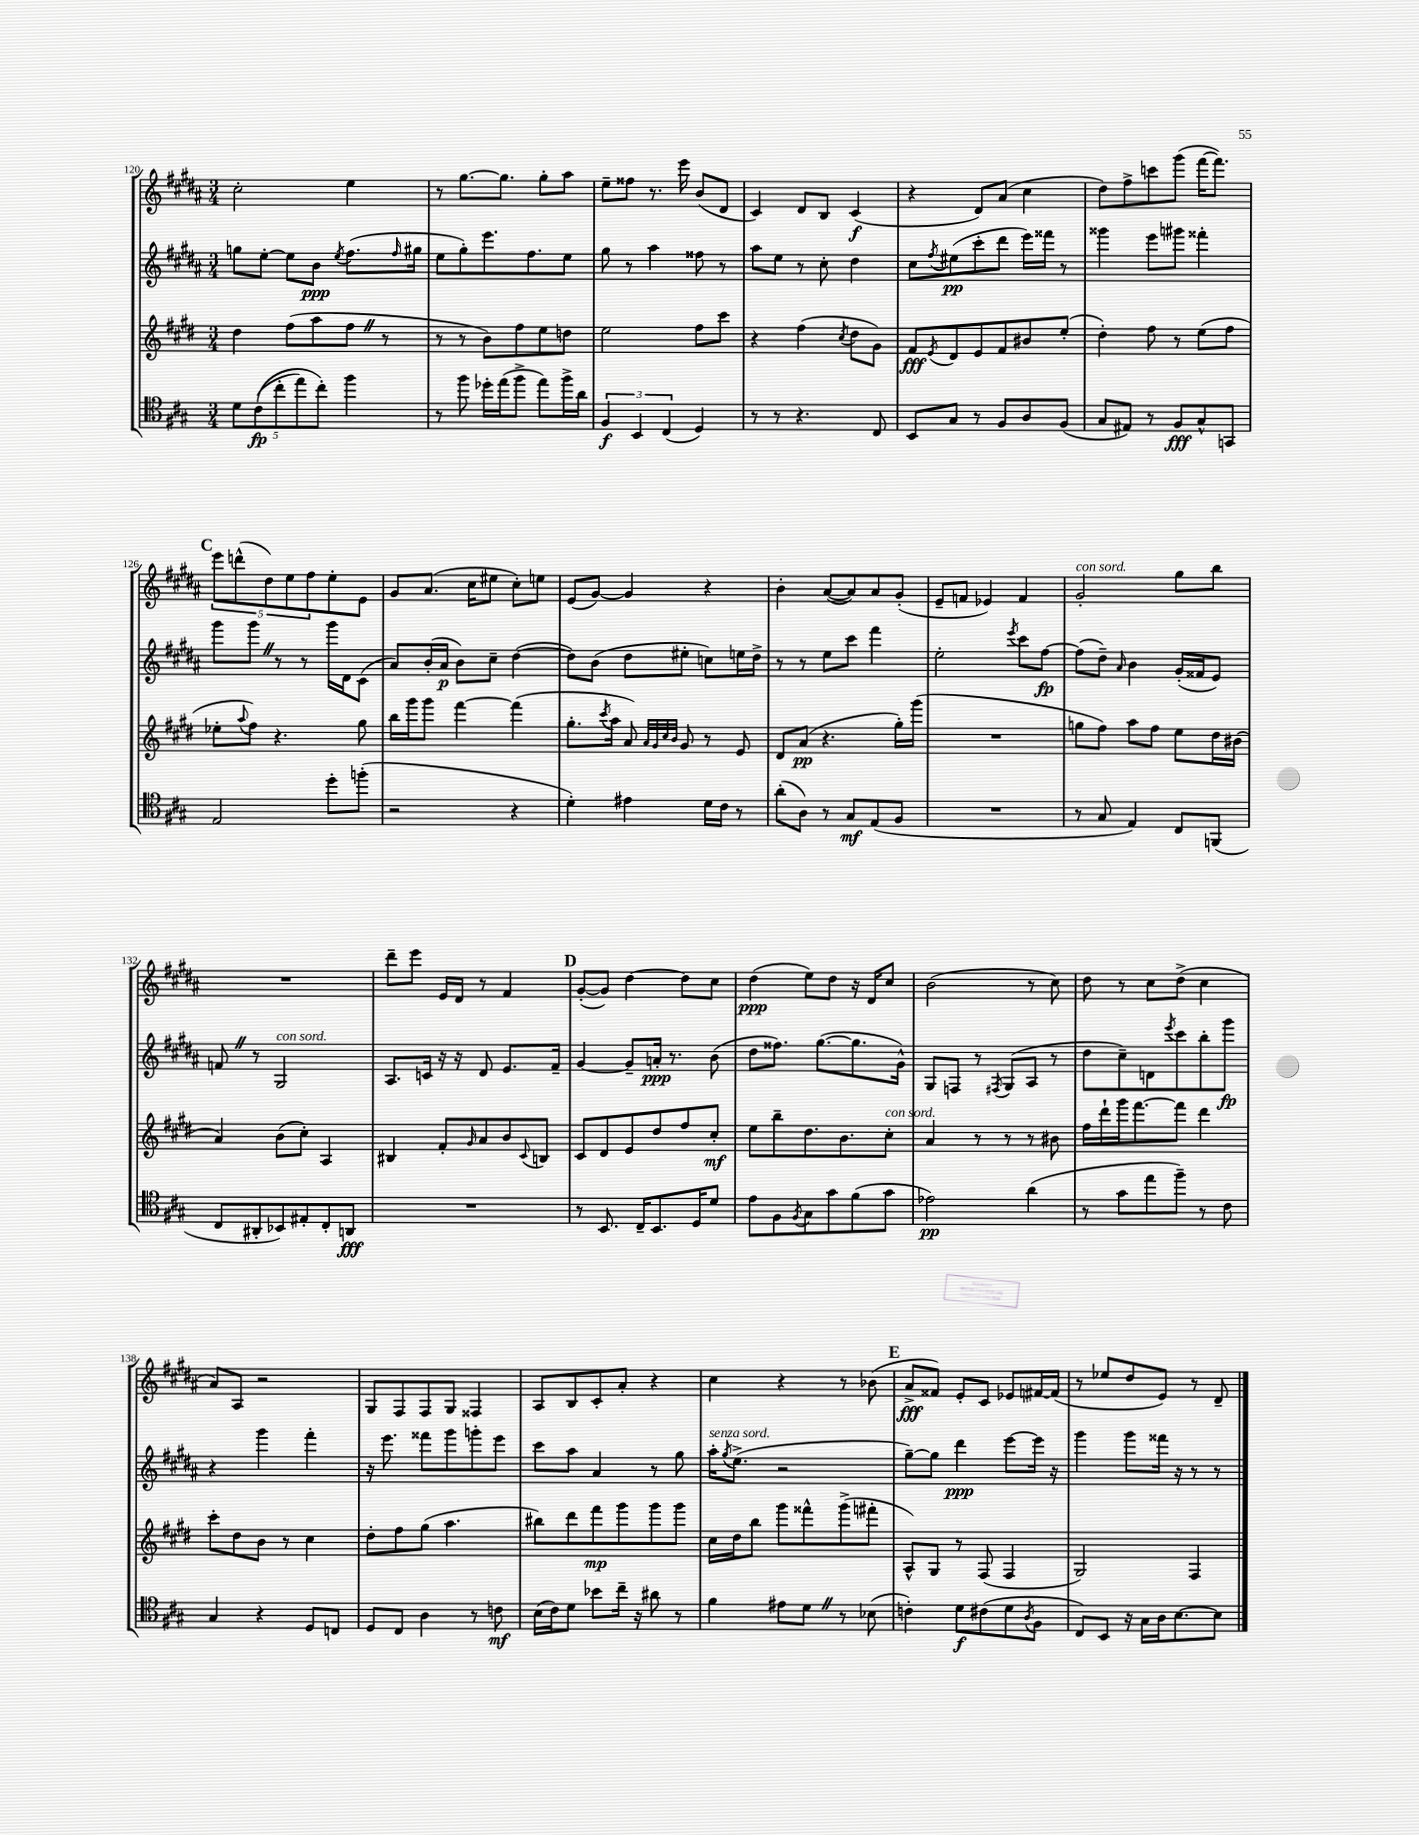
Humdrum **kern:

**kern	**kern	**kern	**kern
*staff4	*staff3	*staff2	*staff1
*clefC4	*clefG2	*clefG2	*clefG2
*k[f#c#g#]	*k[f#c#g#d#]	*k[f#c#g#d#a#]	*k[f#c#g#d#a#]
*M3/4	*M3/4	*M3/4	*M3/4
10d\L	4dd#\	8gg\L	2cc#'\
&((10c#\	.	.	.
.	.	[8ee'\J	.
10cc#'\	.	.	.
.	(8ff#\L	8ee\]L	.
10ee\)	.	.	.
.	8aa\	8b\J	.
10cc#'\J&)	.	.	.
.	.	8qee/	.
4ff#\	8ff#\J	(8.ff#\L	4ee\
.	8r	.	.
.	.	16qqff#/	.
.	.	16gg#\Jk	.
=	=	=	=
8r	8r	8ee\L	8r
8ff#\	8r	8gg#'\)	[8.gg#\L
16dd-'\LL	8b\L)	8.eee\	.
(16ee\J	.	.	8.gg#\]J
8ff#^\J	8ff#\	.	.
.	.	8.ff#\	.
8ee\L)	8ee\	.	8gg#'\L
16ff#^\L	8dd\J	8ee\J	8aa#\J
16a\JJ	.	.	.
=	=	=	=
6F#/	2ee\	8gg#\	8ee~\L
.	.	8r	8ff##\J
6BB/	.	.	.
.	.	4aa#\	8.r
(6C#/	.	.	.
.	.	.	16eee\
4D/)	8ff#\L	8ff##\	(8b/L
.	8ccc#\J	8r	8d#/J
=	=	=	=
8r	4r	8aa#\L	4c#/)
8r	.	8ee\J	.
4.r	(4ff#\	8r	8d#/L
.	.	8cc#'\	8B/J
.	8qcc#/	.	.
.	8dd#\L	4dd#\	(4c#/
8C#/	8g#\J)	.	.
=	=	=	=
8BB/L	8f#/L	8cc#\L	4r
.	8qe/	8qff#/	.
8G#/J	8d#/	(8ee#\	.
8r	8e/	8ccc#'\	8d#/L)
8F#/L	8f#/	8ddd#\J	(8a#/J
8A/	8b#/	16eee\LL)	4cc#\
.	.	16fff##\JJ	.
(8F#/J	(8ee'/J	8r	.
=	=	=	=
8G#/L	4dd#'\)	4ggg##\	8dd#\L)
8E#/J)	.	.	8ff#^\
8r	8ff#\	8eee\L	8ccc\
8F#/L	8r	8ggg#\J	(8ggg#\J
8G#^^/	(8ee\L	4fff##'\	[16fff#\LK
.	.	.	8.fff#\]J)
8GG/J	8ff#\J	.	.
=	=	=	=
2E/	8ee-'\L	8ggg#\L	10eee\L
.	.	.	(10ddd^^\
.	8qqaa/	.	.
.	8ff#\J)	8ggg#\J	.
.	.	.	10dd#\)
.	4.r	8r	.
.	.	.	10ee\
.	.	8r	.
.	.	.	10ff#\
8dd'\L	.	16ggg#\LL	8ee'\
.	.	16d#\J	.
(8ff'\J	8gg#\	(8c#\J	8e\J
=	=	=	=
2r	16bb\LL	8a#/L)	8g#/L
.	16ggg#\J	.	.
.	8ggg#\J	(16b'/L	(8.a#/J
.	.	16a#/JJ	.
.	[4fff#\	8b\L)	.
.	.	.	16cc#\LK
.	.	8cc#~\J	8ee#\J
4r	(4fff#\]	([4dd#\	8cc#'\L)
.	.	.	8ee\J
=	=	=	=
4d'\)	8.gg#'\L	8dd#\]L)	(8e/L
.	.	(8b\J	[8g#/J)
.	8qccc#/	.	.
.	16aa\Jk	.	.
4e#\	8a/)	8dd#\L	4g#/]
.	32qqa/LLL	.	.
.	32qqg#/	.	.
.	32qqcc#/	.	.
.	32qqb/JJJ	.	.
.	8g#/	8ee#'\J	.
16d\LL	8r	8cc\L)	4r
16c#\JJ	.	.	.
8r	8e/	16ee\L	.
.	.	16dd#^\JJ	.
=	=	=	=
(8a'\L	8d#/L	8r	4b'\
8A\J)	(8a/J	8r	.
8r	4.r	8ee\L	([8a#/L
8G#/L	.	8ccc#\J	8a#/])
(8E/	.	4fff#\	8a#/
8F#/J	16gg#'\LL)	.	(8g#'/J
.	(16ggg#\JJ	.	.
=	=	=	=
2.r	2.r	2ee'\	8e~/L
.	.	.	8f/J
.	.	.	4e-/)
.	.	8qeee/	.
.	.	8ccc#\L	4f/
.	.	[8ff#\J	.
=	=	=	=
8r	8gg\L	(8ff#\]L	2g#'/
8G#/	8ff#\J)	8dd#~\J)	.
.	.	16qqa#/	.
4E/)	8aa\L	4b\	.
.	8ff#\J	.	.
8C#/L	8ee\L	(16g#'/LL	8gg#\L
.	.	16f##/J	.
(8FF/J	16dd#\L	8e/J)	8bb\J
.	(16b#\JJ	.	.
=	=	=	=
8C#/L	4a/)	8f/	2.r
8AA#'/	.	8r	.
8BB-/)	(8b\L	2G#/	.
8E#'/	8cc#'\J)	.	.
8C#'/	4A/	.	.
8AA/J	.	.	.
=	=	=	=
2.r	4B#/	8.A#/L	8ddd#~\L
.	.	.	8eee\J
.	.	16c/Jk	.
.	8f#'/L	16r	16e/LL
.	.	16r	16d#/JJ
.	16qqg#/	.	.
.	8a/	8d#/	8r
.	8b/	8.e/L	4f#/
.	8qqc#/	.	.
.	8B/J	.	.
.	.	16f#~/Jk	.
=	=	=	=
8r	8c#/L	[4g#/	([8g#'/L
8.BB/	8d#/	.	8g#/]J)
.	8e/	8g#~/]L	[4dd#\
16C#~/LK	.	.	.
8.BB/	8dd#/	16a'/Jk	.
.	.	8.r	.
.	8ff#/	.	8dd#\]L
16D/K	.	.	.
8d/J	8cc#'/J	(8b\	8cc#\J
=	=	=	=
8e\L	8ee\L	8dd#\L	(4dd#\
8F#\	8bb~\	8.ff##\J)	.
8qF#/	.	.	.
8G#\	8.dd#\	.	8ee\L)
.	.	([8.gg#\L	.
8g#\	.	.	8dd#\J
.	8.b\	.	.
(8f#\	.	8.gg#\]	16r
.	.	.	16d#/LK
8g#\J	8cc#'\J	.	8cc#/J
.	.	16g#^^\Jk)	.
=	=	=	=
2e-\)	4a/	8G#/L	(2b\
.	.	8F/J	.
.	8r	8r	.
.	.	8qF#/	.
.	8r	(8G#/L	.
(4a\	8r	8A#/J	8r
.	8b#\	8r	8cc#\)
=	=	=	=
8r	16ff#\LL	8dd#\L	8dd#\
.	16ddd#`\	.	.
8g#\L	16ggg#\J	8cc#~\)	8r
.	[8.fff#\	.	.
8ee\	.	8d\	8cc#\L
.	.	8qeee/	.
8ff#~\J)	8fff#\]J	8ccc#\	(8dd#^\J
8r	4ddd#\	8bb'\	4cc#\
8c#\	.	8ggg#\J	.
=	=	=	=
4G#/	8ccc#'\L	4r	8a#/L)
.	8dd#\	.	8A#/J
4r	8b\J	4ggg#\	2r
.	8r	.	.
8D/L	4cc#\	4fff#'\	.
8C/J	.	.	.
=	=	=	=
8D/L	8dd#'\L	16r	8G#/L
.	.	8.eee\	.
8C#/J	8ff#\	.	8F#/
4A\	(8gg#\J	8fff##\L	8F#/
.	4.aa\	8ggg#\	8G#/J
8r	.	8ggg'\	4F##/
8c\	.	8eee\J	.
=	=	=	=
(16B\LL	8bb#\L)	8ccc#\L	8A#/L
16c#\J)	.	.	.
8d\J	8ddd#\	8aa#\J	8B/
8b-\L	8fff#\	4a#/	8c#'/
16cc#~\Jk	8ggg#\	.	8a#'/J
16r	.	.	.
8a#\	8ggg#\	8r	4r
8r	8ggg#\J	8gg#\	.
=	=	=	=
4f#\	16cc#\LL	16aa#'\LK	4cc#\
.	.	8qgg#/	.
.	16dd#\J	(8.ee^\J	.
.	8bb\J	.	.
8e#\L	8ggg#\L	2r	4r
8d\J	8fff##^^\	.	.
8r	(8ggg#^\	.	8r
(8B-\	8fff#'\J	.	(8b-\
=	=	=	=
4c'\)	8A^^/L)	[8gg#~\L)	8a#^/L
.	8G#/J	8gg#\]J	8f##/J)
8d\L	8r	4ddd#\	8e'/L
(8c#\	(8F#/	.	8c#/J
8d\	4F#/	[8eee\L	8e-/L
8qA/	.	.	.
8F#\J	.	16eee\]Jk	[16f#/L
.	.	16r	(16f#/]JJ
=	=	=	=
8C#/L)	2G#/)	4ggg#\	8r
8BB/J	.	.	8ee-/L
16r	.	8ggg#\L	8dd#/
16G#\LL	.	.	.
16A\J	.	16fff##\Jk	8e/J)
[8.B\	.	16r	.
.	4F#/	8r	8r
8B\]J	.	8r	8d#~/
==	==	==	==
*-	*-	*-	*-
